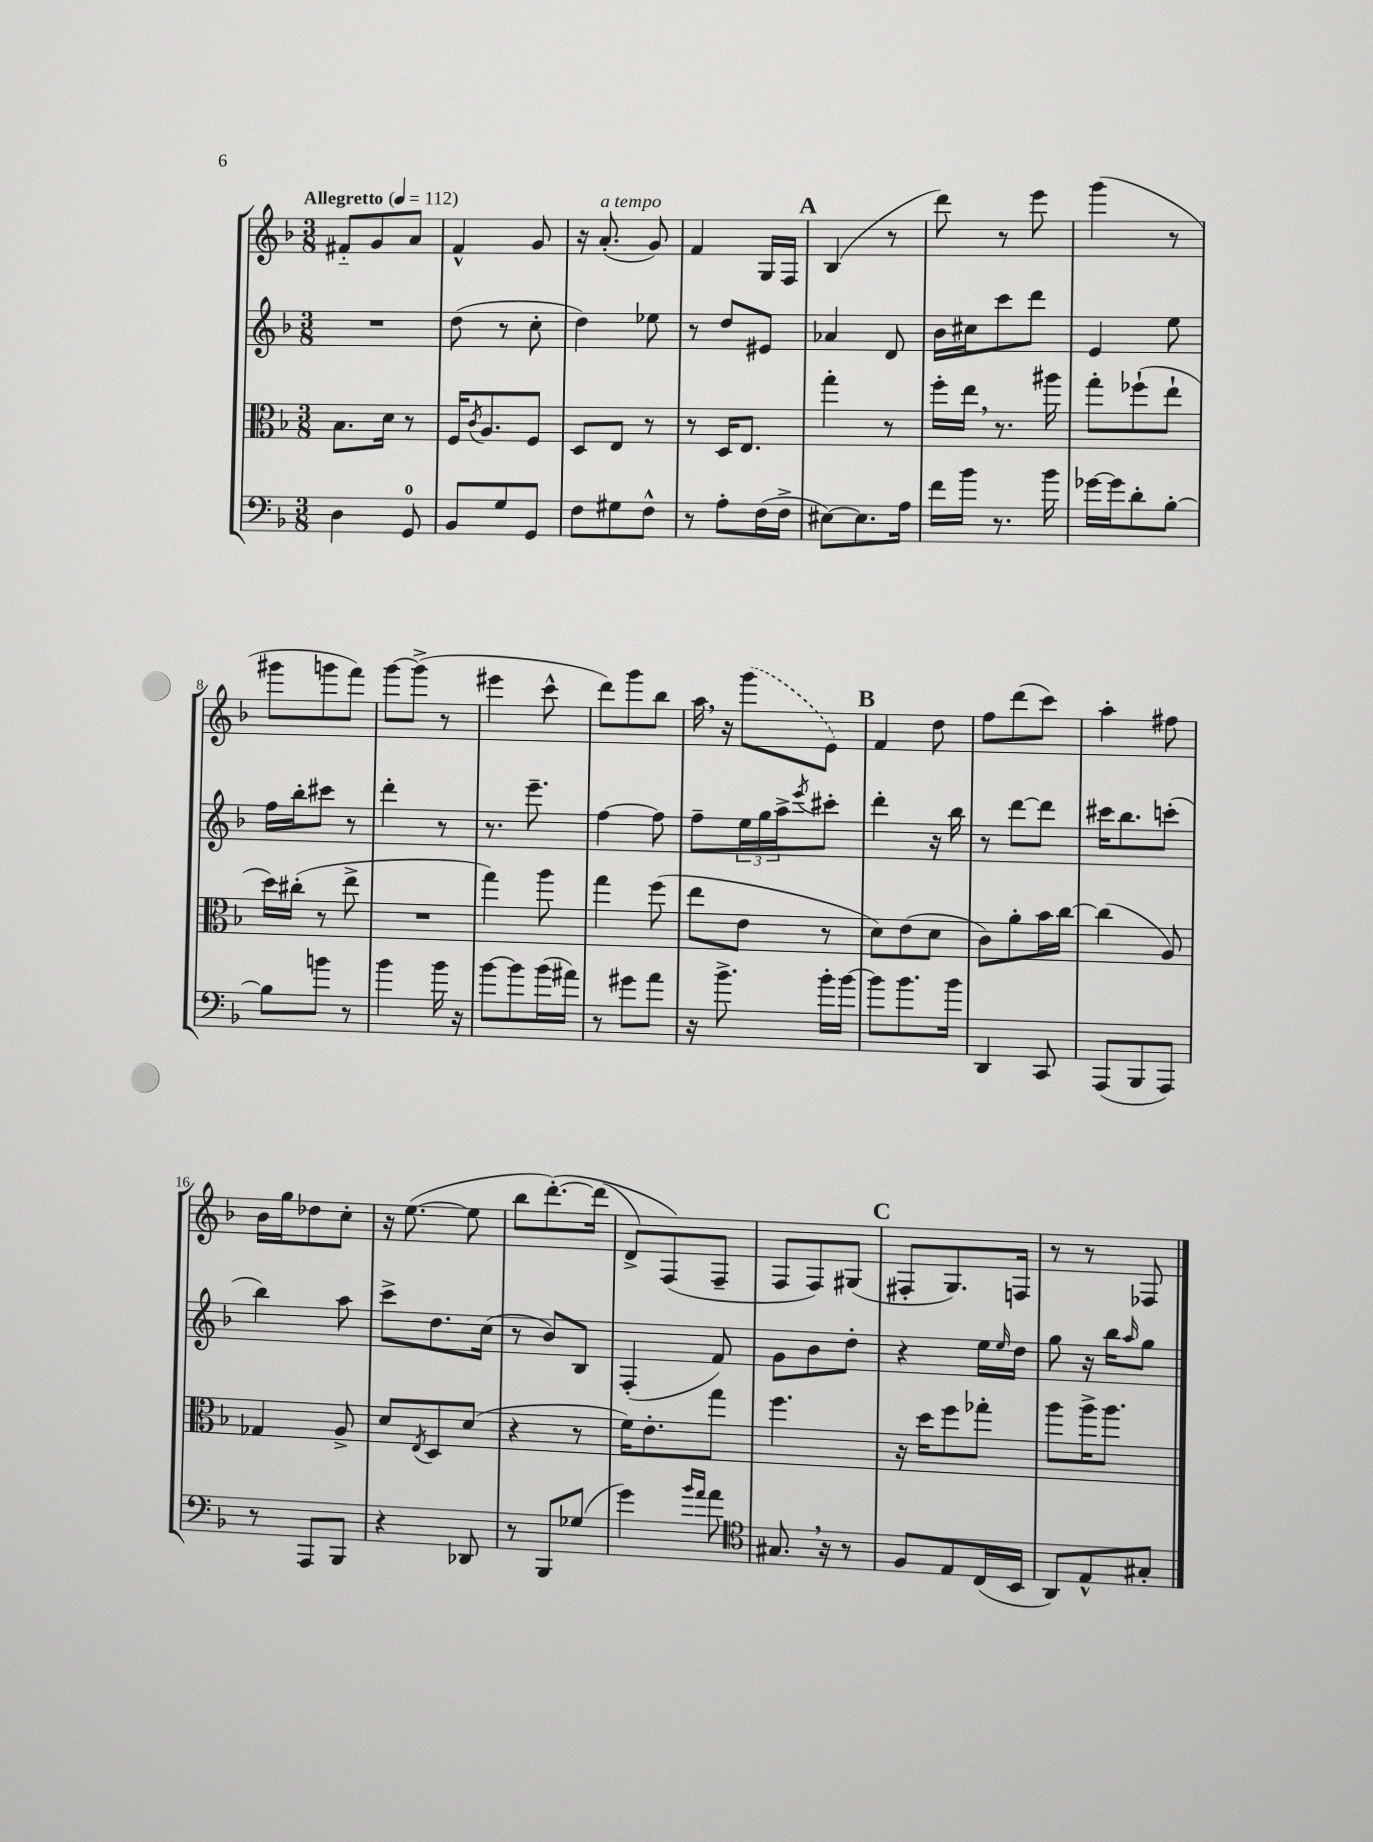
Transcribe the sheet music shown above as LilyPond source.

<<
\new StaffGroup <<
\new Staff = "s0" {
    \clef treble \key f \major \numericTimeSignature \time 3/8 \tempo "Allegretto" 4 = 112
    fis'8-_ g'8 a'8 |
    f'4-^ g'8 |
    r16 a'8.-.^\markup { \italic "a tempo" }( g'8) |
    f'4 g16 f16 |
    \mark \markup { \bold "A" } bes4( r8 |
    d'''8) r8 e'''8 |
    g'''4( r8 |
    gis'''8 g'''8 f'''8) |
    g'''8~ g'''8->( r8 |
    eis'''4 c'''8-^ |
    d'''8) g'''8 bes''8 |
    a''16 \breathe r16 \once \slurDashed g'''8( e'8) |
    \mark \markup { \bold "B" } f'4 d''8 |
    f''8 d'''8( c'''8) |
    a''4-. fis''8 |
    bes'16 g''16 des''8 c''8-. |
    r16 e''8.~( e''8 |
    bes''8 d'''8.~-.)\( d'''16( |
    d'8->) f8(\) f8-- |
    f8 f8) gis8( |
    \mark \markup { \bold "C" } fis8-. g8.) f16 |
    r8 r8 fes8 \bar "|." |
}
\new Staff = "s1" {
    \clef treble \key f \major \numericTimeSignature \time 3/8
    R4. |
    d''8( r8 c''8-. |
    d''4) ees''8 |
    r8 d''8 eis'8 |
    \mark \markup { \bold "A" } aes'4 d'8 |
    bes'16 cis''16 c'''8 d'''8 |
    e'4 e''8 |
    f''16 bes''16-. cis'''8 r8 |
    d'''4-. r8 |
    r8. e'''8.-- |
    f''4~ f''8 |
    f''8-- \tuplet 3/2 { e''16 g''16 a''16-> } \acciaccatura { e'''8 } cis'''8-. |
    \mark \markup { \bold "B" } d'''4-. r16 bes''16 |
    r8 d'''8~ d'''8 |
    cis'''16 bes''8. c'''8-.( |
    bes''4) a''8 |
    c'''8-> d''8. c''16( |
    r8 bes'8) bes8 |
    f4-.( f'8) |
    g'8 bes'8 d''8-. |
    \mark \markup { \bold "C" } r4 e''16 \grace { e''16 } d''16 |
    g''8 r16 bes''16 \grace { a''16 } g''8 \bar "|." |
}
\new Staff = "s2" {
    \clef alto \key f \major \numericTimeSignature \time 3/8
    bes8. d'16 r8 |
    f16 \acciaccatura { c'8 } a8. f8 |
    d8 e8 r8 |
    r8 d16 e8. |
    \mark \markup { \bold "A" } g''4-. r8 |
    f''16-. e''16 \breathe r8. ais''16 |
    g''8-. fes''8-!( e''8-! |
    d''16) cis''16-.( r8 e''8-> |
    R4. |
    g''4) a''8 |
    g''4 f''8( |
    e''8 e'8 r8 |
    \mark \markup { \bold "B" } d'8) e'8( d'8 |
    c'8) a'8-. bes'16 c''16~ |
    c''4( a8) |
    ges4 a8-> |
    d'8 \acciaccatura { e8 } d8 d'8( |
    r4 r8 |
    f'16) e'8.-. g''8 |
    f''4. |
    \mark \markup { \bold "C" } r16 d''16 f''8 ges''8-. |
    a''8 a''16-> a''8. \bar "|." |
}
\new Staff = "s3" {
    \clef bass \key f \major \numericTimeSignature \time 3/8
    d4 g,8-0 |
    bes,8 g8 g,8 |
    f8 gis8 f8-^ |
    r8 a8-. f16( f16-> |
    \mark \markup { \bold "A" } eis8~) eis8. a16 |
    f'16 bes'16 r8. bes'16 |
    ges'16~ ges'16 d'8-. bes8~-. |
    bes8 b'8 r8 |
    bes'4 bes'16 r16 |
    bes'8~ bes'8 bes'16( ais'16) |
    r8 gis'8 a'8 |
    r16 bes'8.-> bes'16-. bes'16~ |
    \mark \markup { \bold "B" } bes'8 bes'8. bes'16 |
    d,4 c,8 |
    a,,8( bes,,8 a,,8) |
    r8 a,,8 bes,,8 |
    r4 des,8 |
    r8 bes,,8 ges8( |
    g'4) \grace { bes'16 a'16 } a'8 |
    \clef tenor gis8. \breathe r16 r8 |
    \mark \markup { \bold "C" } f8 e8 c16( bes,16 |
    a,8) e8-^ gis8-. \bar "|." |
}
>>
>>
